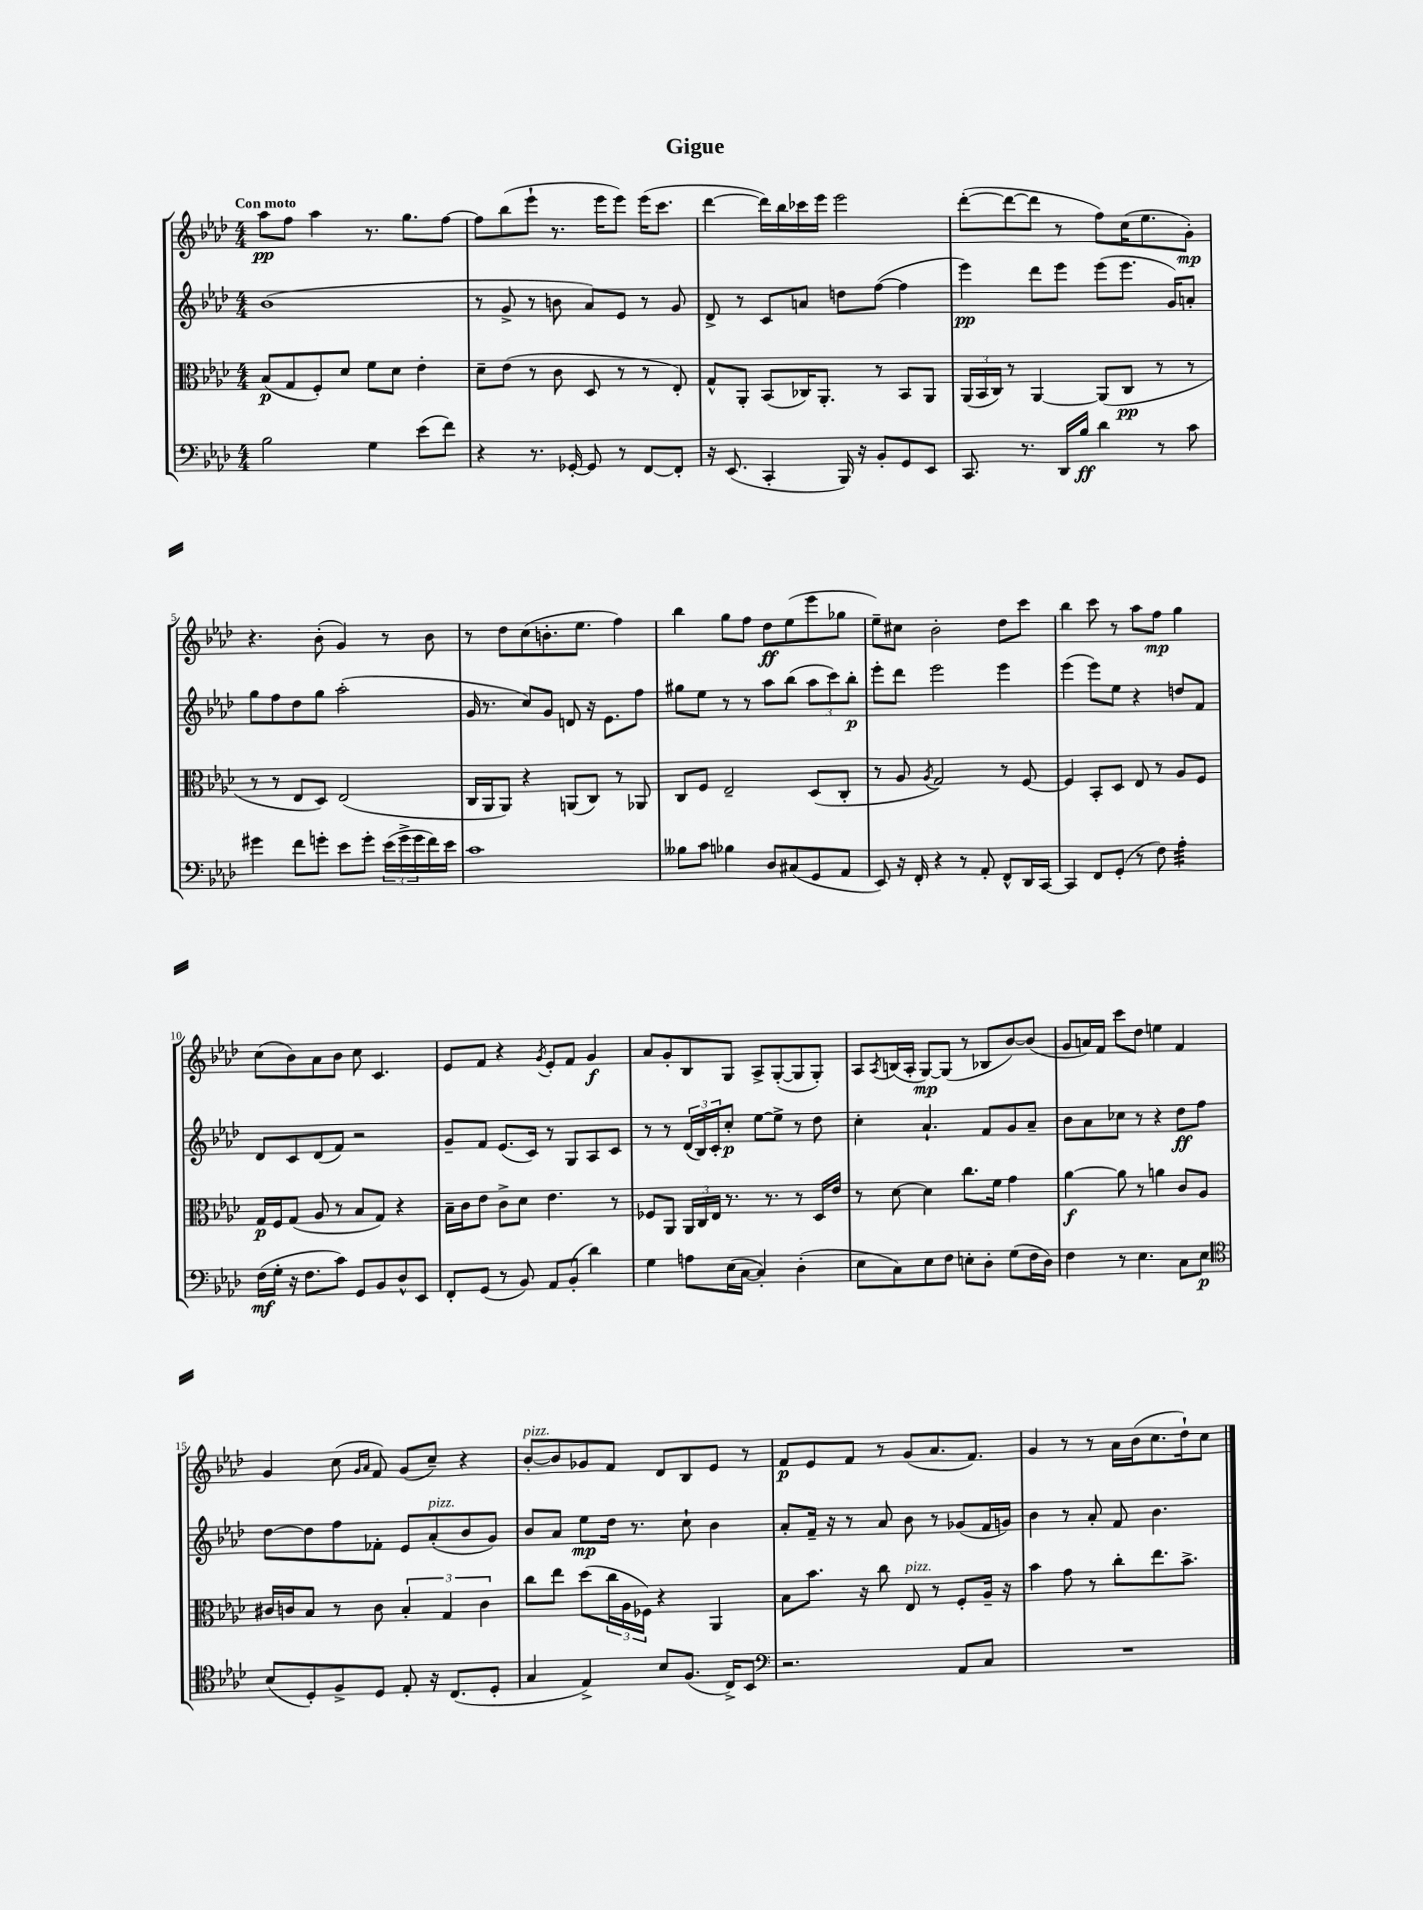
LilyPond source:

\header { title = "Gigue" }
<<
\new StaffGroup <<
\new Staff = "s0" {
    \clef treble \key aes \major \numericTimeSignature \time 4/4 \tempo "Con moto"
    aes''8\pp f''8 aes''4 r8. g''8. f''8~ |
    f''8 bes''8( ees'''8-! r8. ees'''16 ees'''8) ees'''16( c'''8. |
    des'''4~ des'''16) bes''16 ces'''16 ees'''16 ees'''2 |
    des'''8~-.( des'''8~ des'''8 r8 f''8) c''16( ees''8. g'8-.\mp) |
    r4. bes'8-.( g'4) r8 bes'8 |
    r8 des''8 c''8( b'8.-. ees''8. f''4) |
    bes''4 g''8 f''8 des''8\ff ees''8( ees'''8 ges''8 |
    ees''8--) cis''8 bes'2-. des''8 c'''8 |
    bes''4 c'''8 r8 aes''8 f''8\mp g''4 |
    c''8( bes'8) aes'8 bes'8 c''8 c'4. |
    ees'8 f'8 r4 \acciaccatura { g'8 } ees'8-. f'8 g'4\f |
    aes'8 g'8-. bes8 g8 aes8-> g8~-.( g8 g8-.) |
    aes8 \acciaccatura { aes8 } b16( aes16-. g8~\mp) g8( r8 bes8 bes'8~) bes'8( |
    g'8 a'16) f'16 c'''8 des''8 e''4 f'4 |
    g'4 c''8( \grace { g'16 aes'16 } f'8) g'8( c''8--) r4 |
    bes'8~-.^\markup { \italic "pizz." } bes'8 ges'8 f'8 des'8 bes8 ees'8 r8 |
    f'8\p ees'8 f'8 r8 g'8( aes'8. f'8.) |
    g'4 r8 r8 aes'16 bes'16( c''8. des''16-!) c''8 \bar "|." |
}
\new Staff = "s1" {
    \clef treble \key aes \major \numericTimeSignature \time 4/4
    bes'1( |
    r8 g'8-> r8 b'8 aes'8) ees'8 r8 g'8 |
    des'8-> r8 c'8 a'8 d''8 f''8~( f''4 |
    ees'''4\pp) des'''8 ees'''8 ees'''8( ees'''8. g'16) a'8-. |
    g''8 f''8 des''8 g''8 aes''2-.( |
    g'16 r8. c''8) g'8 d'8 r16 ees'8. f''8 |
    gis''8 ees''8 r8 r8 aes''8 bes''8( \tuplet 3/2 { aes''8 c'''8) bes''8-.\p } |
    ees'''8-. des'''8 ees'''2 ees'''4 |
    ees'''4( ees'''8) ees''8 r4 d''8 f'8 |
    des'8 c'8 des'8( f'8) r2 |
    g'8-- f'8 ees'8.( c'16) r8 g8 aes8 c'8 |
    r8 r8 \tuplet 3/2 { des'16( bes16) c'16-. } c''8-.\p ees''8~ ees''8-> r8 des''8 |
    c''4-. aes'4.-! f'8 g'8 aes'8-- |
    bes'8 aes'8 ces''8 r8 r4 des''8\ff f''8 |
    des''8~ des''8 f''8 fes'8-. ees'8 aes'8-.^\markup { \italic "pizz." }( bes'8 g'8) |
    bes'8 aes'8 ees''8\mp des''16 r8. c''8-! bes'4 |
    aes'8-. f'16-- r16 r8 aes'8 bes'8 r8 ges'8( f'16 g'16) |
    bes'4 r8 aes'8-. f'8 bes'4. \bar "|." |
}
\new Staff = "s2" {
    \clef alto \key aes \major \numericTimeSignature \time 4/4
    bes8\p( g8 f8-.) des'8 f'8 des'8 ees'4-. |
    des'8-- ees'8( r8 c'8 des8 r8 r8 ees8-.) |
    g8-^ aes,8-. bes,8( ces16) aes,8.-. r8 bes,8 aes,8 |
    \tuplet 3/2 { aes,16( bes,16 c16) } r8 aes,4~ aes,8( c8\pp r8 r8 |
    r8 r8 ees8 des8) ees2( |
    c16 aes,16 aes,8) r4 a,8( c8) r8 aes,8 |
    c8 f8 ees2-- des8( c8-. |
    r8 aes8 \acciaccatura { aes8 } g2) r8 f8~ |
    f4 bes,8-. des8 ees8 r8 aes8 f8 |
    g16\p f16 g8( aes8 r8 bes8 g8) r4 |
    bes16-- c'16 ees'8 c'8-> des'8 ees'4. r8 |
    fes8 aes,8 \tuplet 3/2 { aes,16 c16 ees16 } r8. r8. r8 des16 ees'16 |
    r8 des'8~ des'4 c''8. f'16 g'4 |
    aes'4~\f aes'8 r8 a'4 c'8 aes8 |
    cis'16 c'16 bes8 r8 c'8 \tuplet 3/2 { bes4-. g4 c'4 } |
    c''8 ees''8 des''8( \tuplet 3/2 { c''16 aes16 fes16) } r4 aes,4 |
    bes8 bes'8. r16 c''8 ees8^\markup { \italic "pizz." } r8 f8-. aes16-- r16 |
    bes'4 g'8 r8 c''8-. ees''8. bes'8.-> \bar "|." |
}
\new Staff = "s3" {
    \clef bass \key aes \major \numericTimeSignature \time 4/4
    bes2 g4 ees'8( f'8) |
    r4 r8. ges,16~-. ges,8 r8 f,8~ f,8-. |
    r16 ees,8.( c,4-. bes,,16) r16 bes,8-. g,8 ees,8 |
    c,8. r8. des,16 bes16\ff des'4 r8 c'8 |
    gis'4 f'8 g'8-. ees'8 g'8-. \tuplet 3/2 { ees'16( g'16-> g'16 } f'16) ees'16 |
    c'1 |
    beses8 c'8 bes4 des8 cis8( g,8 aes,8 |
    ees,8) r16 f,16-. r4 r8 aes,8-. f,8-^ des,16 c,16~ |
    c,4 f,8 g,8-.( r8 f8) aes4:32-. |
    f16\mf( g16-. r16 f8. c'8) g,8 bes,8 des8-^ ees,8 |
    f,8-. g,8( r8 bes,8) aes,8 bes,8-.( des'4) |
    g4 a8 ees16( c16~ c4-.) des4-.( |
    ees8 c8) ees8 f8 e8-. des8-. g8( f16 des16) |
    f4 r8 ees4. c8 ees8\p |
    \clef tenor bes8( des8-.) f8-> des8 ees8-. r16 c8.( des8-. |
    g4 ees4->) bes8 f8.( c16->) bes,8 |
    \clef bass r2. aes,8 c8 |
    R1 \bar "|." |
}
>>
>>
